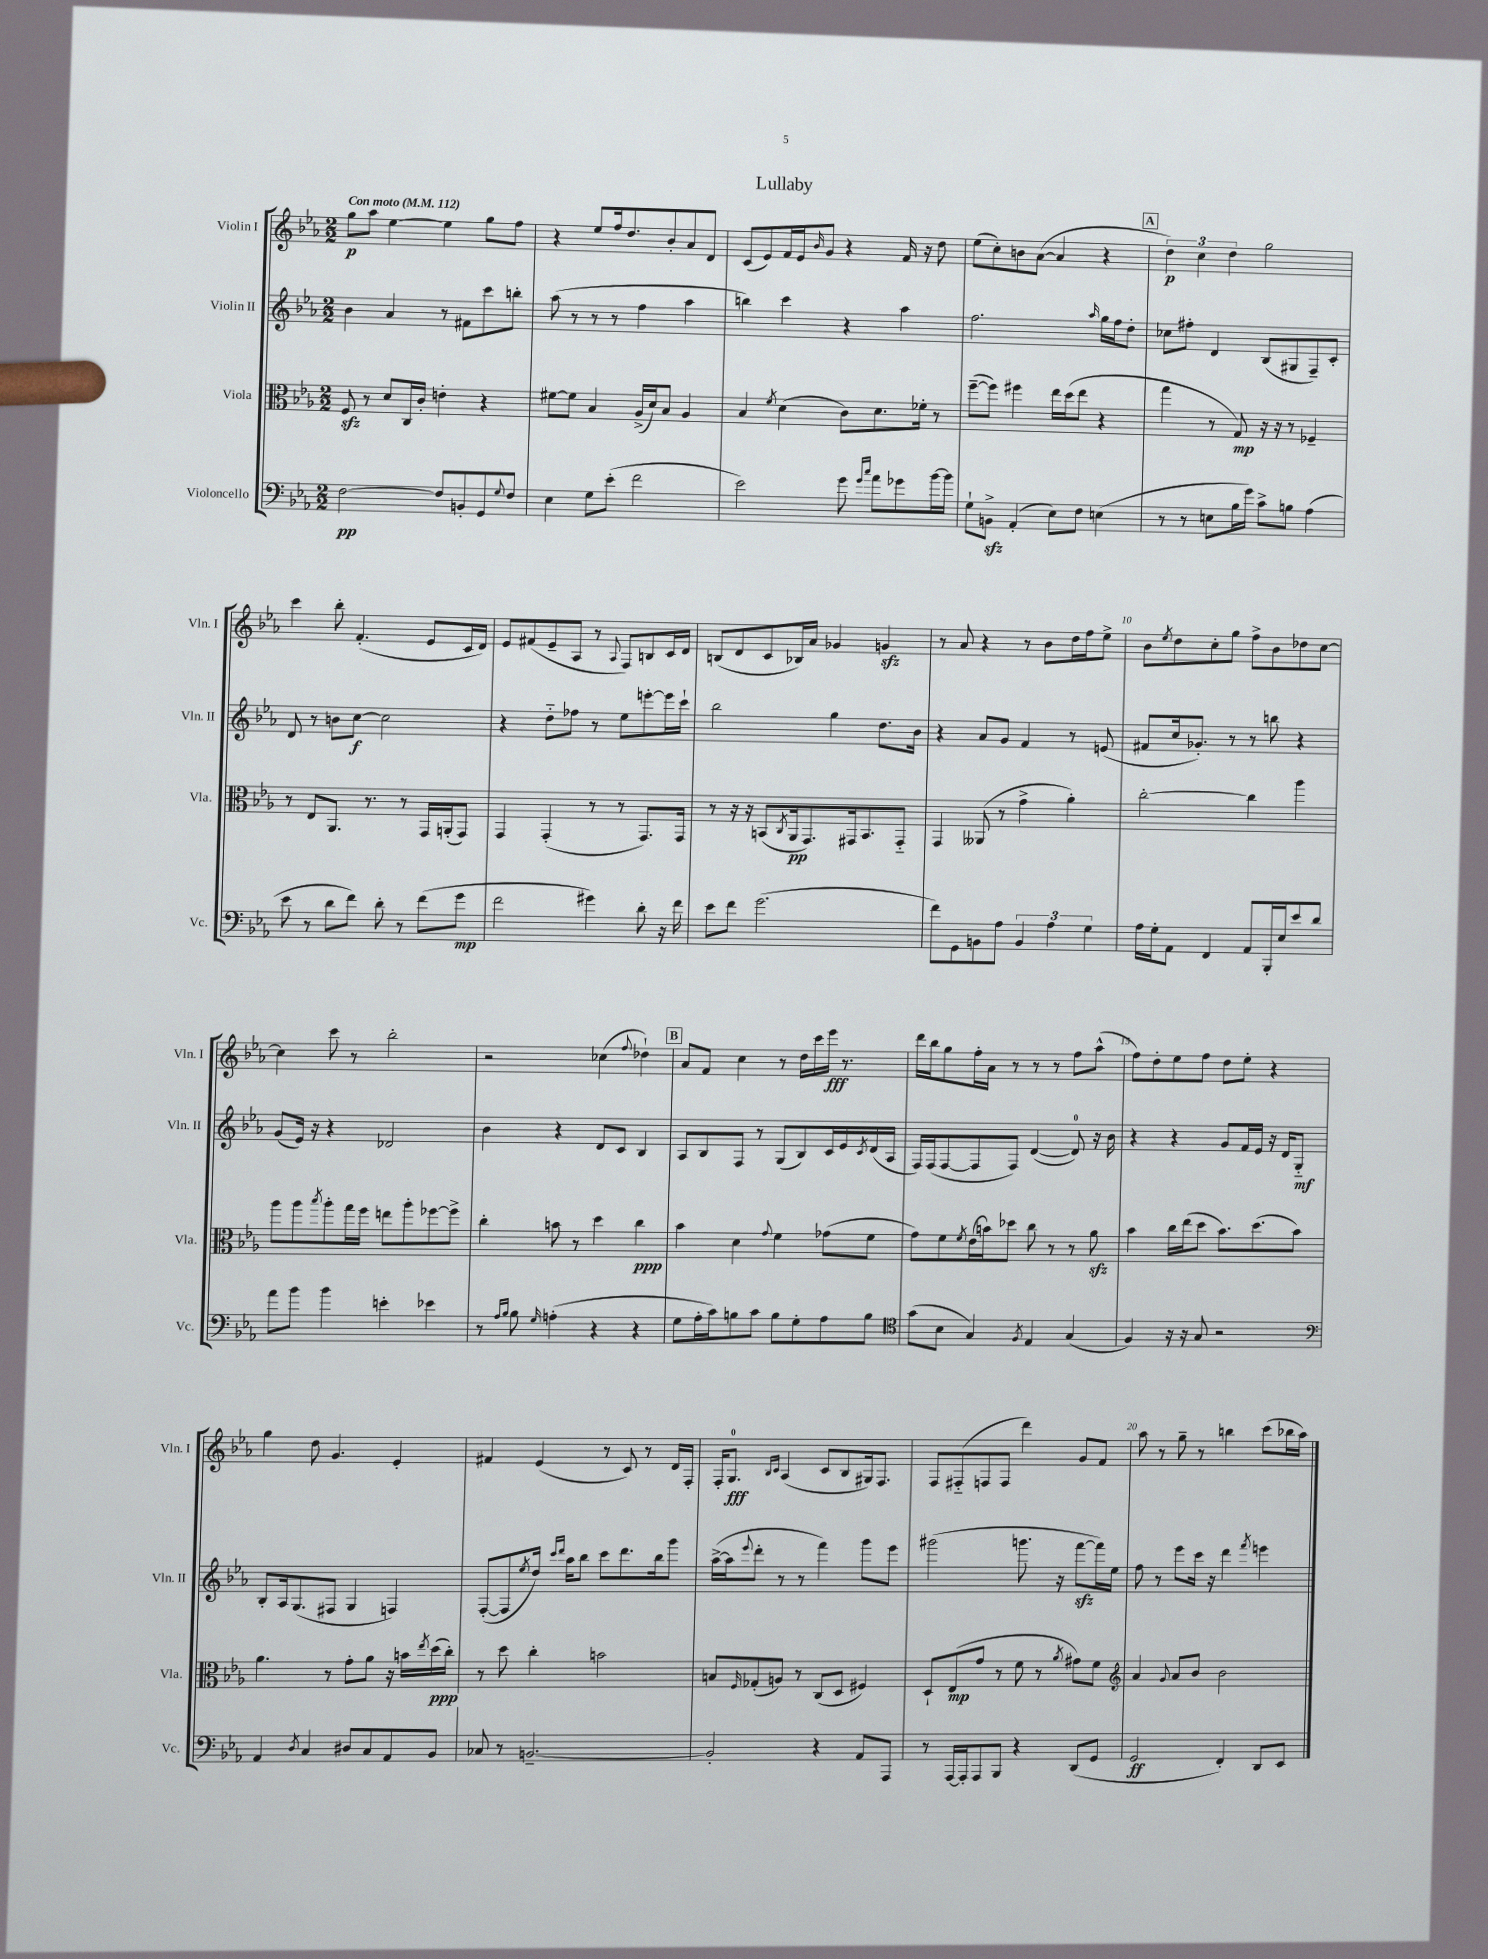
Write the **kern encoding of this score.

**kern	**kern	**kern	**kern
*staff4	*staff3	*staff2	*staff1
*clefF4	*clefC3	*clefG2	*clefG2
*k[b-e-a-]	*k[b-e-a-]	*k[b-e-a-]	*k[b-e-a-]
*M2/2	*M2/2	*M2/2	*M2/2
*MM112	*MM112	*MM112	*MM112
[2F	8F	4b-	8gg
.	8r	.	8aa-
.	8d	4a-	[4ee-
.	16C	.	.
.	16c'	.	.
8F]	4e'	8r	4ee-]
8BB'	.	8f#	.
8GG	4r	8ccc	8gg
8qqG	.	.	.
8F	.	8bb'	8ff
=	=	=	=
4E-	[8f#	(8aa-	4r
.	8f#]	8r	.
8G	4B-	8r	8ee-
(8e-'	.	8r	16ff
.	.	.	8.dd
2f	(16A-^	4ff	.
.	16d)	.	.
.	8B-	.	8b-'
.	4A-	4aa-	8a-
.	.	.	8d
=	=	=	=
2e-)	4B-	4bb)	(8c
.	.	.	8e-)
.	8qf	.	.
.	(4d	4ccc	16f
.	.	.	16e-
.	.	.	16qqb-
.	.	.	8g
8g	8c)	4r	4r
16qqg	.	.	.
16qqcc	.	.	.
8a-	8.d	.	.
8g-	.	4aa-	16f
.	16f-'	.	16r
[16b-	8r	.	8dd
16b-]	.	.	.
=	=	=	=
8G`	([8ff~	2.ff	(8ee-
8BB^	8ff])	.	8cc')
(4AA-'	4ff#	.	8b
.	.	.	([8a-
8E-)	16ee-	.	4a-]
.	(16dd	.	.
8F	8ee-	.	.
.	.	16qqaa-	.
(4E	4r	16gg	4r
.	.	16ff	.
.	.	8dd'	.
=	=	=	=
8r	4gg	8cc-	6dd)
8r	.	8ff#'	.
.	.	.	6cc
8E	8r	4d	.
.	.	.	6dd
16B-	8G)	.	.
16g)	.	.	.
8c^	16r	(8B-	2gg
.	16r	.	.
8B	8r	8G#	.
(4A-	4F-~	8F~)	.
.	.	8c'	.
=	=	=	=
8e-	8r	8d	4ccc
8r	8E-	8r	.
8d	8.AA-	8b	8bb-'
8f)	.	[8cc	(4.f'
.	8.r	.	.
8d'	.	2cc]	.
8r	8r	.	.
(8f	16GG	.	8e-
.	(16AA'	.	.
8g	8GG)	.	16c
.	.	.	16d)
=	=	=	=
2f	4GG	4r	8e-
.	.	.	(8f#
.	(4GG'	8dd'~	8e-~
.	.	8ff-	8A-
4g#)	8r	8r	8r
.	.	.	8qqA-
.	8r	8ee-	8F)
8d'	8.GG)	[8eee'	8B
16r	.	16eee]	16c
16f	16GG	16ccc`	16d
=	=	=	=
8e-	8r	2bb-	(8B
8f	16r	.	8d
.	16r	.	.
(2.g	(8BB	.	8c
.	8qC	.	.
.	16AA-	.	16B-)
.	8.GG)	.	16a-
.	.	4gg	4g-
.	16GG#	.	.
.	8.BB	.	.
.	.	8.dd	4g
.	8GG#'~	.	.
.	.	16b-	.
=	=	=	=
8f)	4GG	4r	8r
8GG	.	.	8a-
8BB	(8AA--	8a-	4r
8A-	8r	8g	.
6BB	4g^	4f	8r
.	.	.	8b-
6A-	.	.	.
.	4a-')	8r	16dd
.	.	.	16ff
6G	.	.	.
.	.	(8e	8ee-^
=	=	=	=
16A-	[2cc'	8f#	8b-
16G'	.	.	.
.	.	.	8qee-
8AA-	.	16cc	8dd
.	.	8.g-')	.
4FF	.	.	8cc'
.	.	8r	8gg
8AA-	4cc]	8r	8ff^
16BBB-'	.	8bb	8b-
16E-	.	.	.
8e-	4aa-	4r	8dd-
8d	.	.	[8cc
=	=	=	=
8a-	8aa-	(8g	4cc]
8b-	8aa-	16e-)	.
.	.	16r	.
.	8qbb-	.	.
4b-	8aa-'	4r	8ccc
.	16gg	.	8r
.	16ff	.	.
4e'	8ee	2d-	2bb-'
.	8aa-'	.	.
4e-	[8ff-	.	.
.	8ff-^]	.	.
=	=	=	=
8r	4cc'	4b-	2r
16qqA-	.	.	.
16qqB-	.	.	.
8B-	.	.	.
16qqG	.	.	.
(4A'	8b	4r	.
.	8r	.	.
4r	4dd	8d	(4cc-
.	.	8c	.
.	.	.	8qqff
4r	4cc	4B-	4dd-`)
=	=	=	=
8G	4b-	8A-	8a-
16A-'	.	8B-	8f
16c)	.	.	.
8B	4d	8F	4cc
8c	.	8r	.
.	8qqg	.	.
8B	4f	(8G	8r
8G'	.	8B-)	16dd
.	.	.	16ccc
8A-	(8g-	16c	16eee-
.	.	16e-	8.r
.	.	8qc	.
8B	8f	(16d	.
.	.	16A-	.
=	=	=	=
*clefC4	*	*	*
(8g	8g)	16F)	16ddd
.	.	(16F	16bb-
8B-	8f	[8F	8gg
.	8qf	.	.
4G)	(16e-	8F]	16ff'
.	16b)	.	16a-
.	8dd-	8F)	8r
8qF	.	.	.
4E-	8cc	([4d	8r
.	8r	.	8r
(4G	8r	8d])	8ff
.	8a-	16r	(8aa-^^
.	.	16b-	.
=	=	=	=
4F)	4b-	4r	8ff)
.	.	.	8dd'
16r	16cc	4r	8ee-
16r	(16ee-	.	.
8G	8dd	.	8ff
2r	8.b-)	8g	8dd
.	.	16f	8ee-'
.	(8.dd	16e-	.
.	.	16r	4r
.	.	16d	.
.	8b-)	8G'~	.
=	=	=	=
*clefF4	*	*	*
4AA-	4.a-	8B-'	4gg
.	.	16A-	.
.	.	(8.G	.
8qD	.	.	.
4C	.	.	8dd
.	8r	8F#	4.g
8D#	8g'	4G	.
8C	8a-	.	.
8AA-	16r	4F)	4e-'
.	16b	.	.
.	8qee-	.	.
8BB-	(16dd	.	.
.	16cc')	.	.
=	=	=	=
8C-	8r	([8F'	4f#
8r	8dd	8F]	.
.	.	8qee-	.
[2.BB~	4cc'	16dd)	(4e-
.	.	16qqccc	.
.	.	16qqddd	.
.	.	16aa-	.
.	.	8bb-	.
.	2b	8ccc	8r
.	.	8.ddd	8c)
.	.	.	8r
.	.	16bb-	.
.	.	8ggg	16d
.	.	.	16F'
=	=	=	=
2BB']	8B	([16aa-^	16F'
.	.	16aa-]	8.G
.	16qqF	8qqeee-	.
.	(8G-'	8ddd'	.
.	.	.	16qqB-
.	.	.	16qqc
.	8A)	8r	(4A-
.	8r	8r	.
4r	(8C	4fff)	8c
.	8D	.	8B-
8AA-	4F#)	8ggg	16G#)
.	.	.	8.F
8AAA-	.	8eee-	.
=	=	=	=
8r	8D`	(2ggg#	8F
[16AAA-	(8E-	.	(8F#'~
16AAA-']	.	.	.
8AAA-	8g	.	8F
8BBB-	8r	.	8F
4r	8f	8.ggg	4ddd)
.	8r	.	.
.	.	16r	.
.	8qa-	.	.
(8DD	8g#)	[8fff	8g
8GG	8f	16fff])	8f
.	.	16ee-	.
=	=	=	=
*	*clefG2	*	*
2GG	4a-	8ff	8aa-
.	.	8r	8r
.	8qqg	.	.
.	8a-	8eee-	8gg~
.	8b-	16ccc	8r
.	.	16r	.
4FF')	2b-	4ddd	4bb
.	.	8qfff	.
8DD	.	4eee	(8ccc
8EE-	.	.	16bb-
.	.	.	16aa-)
==	==	==	==
*-	*-	*-	*-
